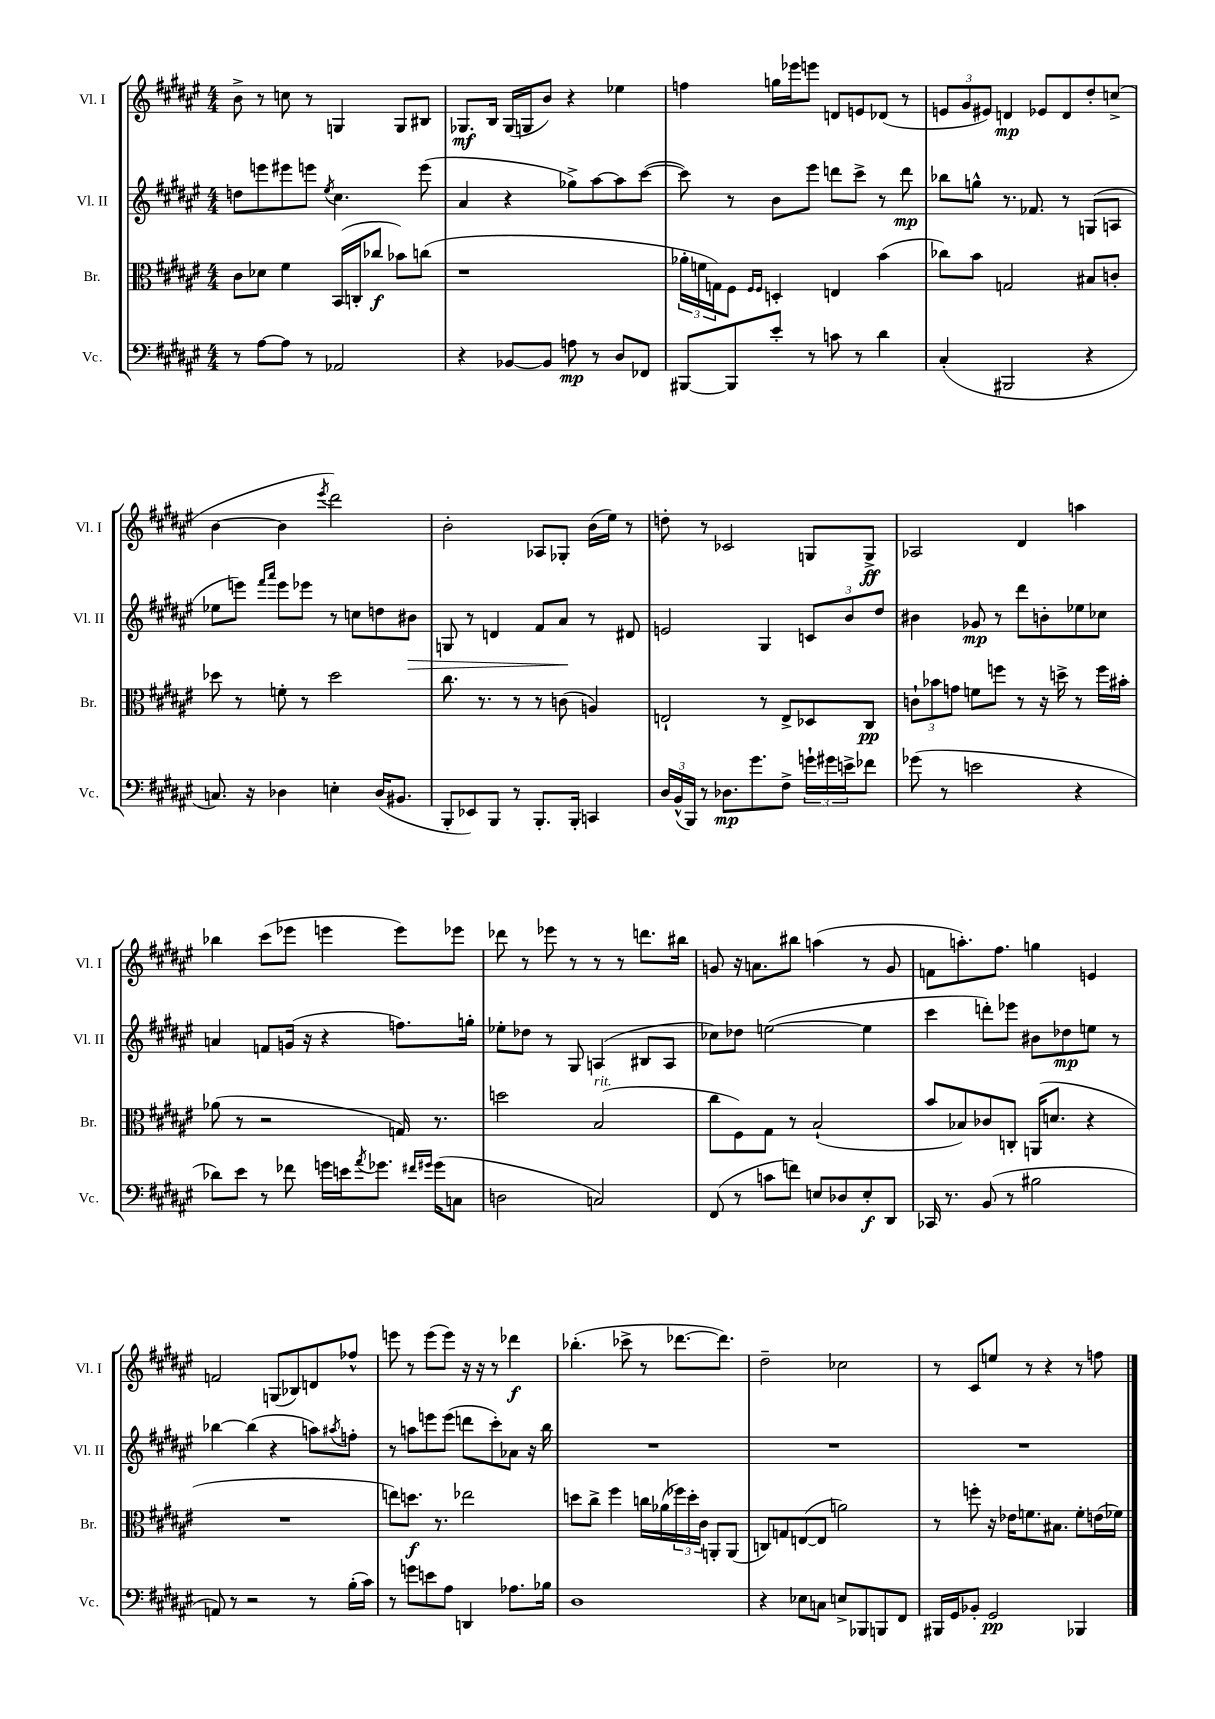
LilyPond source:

<<
\new StaffGroup <<
\new Staff = "s0" \with { instrumentName = "Vl. I" shortInstrumentName = "Vl. I" } {
    \clef treble \key fis \major \numericTimeSignature \time 4/4
    b'8-> r8 c''8 r8 g4 g8 bis8 |
    ges8.\mf b16 ges16( g16 b'8) r4 ees''4 |
    f''4 g''16 ees'''16 e'''8 d'8 e'8 des'8( r8 |
    \tuplet 3/2 { e'8 gis'8 eis'8) } d'4\mp ees'8 d'8 dis''8-. c''8->( |
    b'4~ b'4 \acciaccatura { eis'''8 } dis'''2) |
    b'2-. aes8 ges8-. b'16( eis''16) r8 |
    d''8-. r8 ces'2 g8 g8->\ff |
    aes2 dis'4 a''4 |
    bes''4 cis'''8( ees'''8 e'''4 e'''8) ees'''8 |
    des'''8 r8 ees'''8 r8 r8 r8 d'''8. bis''16 |
    g'8 r16 a'8. bis''8 a''4( r8 g'8 |
    f'8 a''8.-.) fis''8. g''4 e'4 |
    f'2 g8( bes8) d'8 fes''8-^ |
    e'''8 r8 e'''8( e'''8) r16 r16 r8 des'''4\f |
    bes''4.-.( ces'''8-> r8 des'''8.~ des'''8.) |
    dis''2-- ces''2 |
    r8 cis'8 e''8 r8 r4 r8 f''8 \bar "|." |
}
\new Staff = "s1" \with { instrumentName = "Vl. II" shortInstrumentName = "Vl. II" } {
    \clef treble \key fis \major \numericTimeSignature \time 4/4
    d''8 e'''8 eis'''8 e'''8 \acciaccatura { eis''8 } cis''4. e'''8( |
    ais'4 r4 ges''8->) ais''8~ ais''8 cis'''8~( |
    cis'''8) r8 b'8 eis'''8 d'''8 cis'''8-> r8 d'''8\mp |
    bes''8 g''8-^ r8. fes'8. r8 g8( a8 |
    ees''8 e'''8) \grace { fis'''16 ais'''16 } e'''8 ees'''8 r8 c''8 d''8 bis'8\> |
    g8 r8 d'4 fis'8 ais'8\! r8 dis'8 |
    e'2 gis4 \tuplet 3/2 { c'8 b'8 dis''8 } |
    bis'4 ges'8\mp r8 dis'''8 b'8-. ees''8 ces''8 |
    a'4 f'8 g'16( r16 r4 f''8.) g''16-. |
    ees''8-. des''8 r8 gis8 a4( bis8 a8 |
    ces''8) des''8 e''2~( e''4 |
    cis'''4 d'''8-.) ees'''8 bis'8 des''8\mp e''8 r8 |
    bes''4~ bes''4( r4 a''8) \acciaccatura { ais''8 } f''8-. |
    r8 a''8 e'''8 e'''8( d'''8 cis'''8-.) aes'8 r16 b''16 |
    R1 |
    R1 |
    R1 \bar "|." |
}
\new Staff = "s2" \with { instrumentName = "Br." shortInstrumentName = "Br." } {
    \clef alto \key fis \major \numericTimeSignature \time 4/4
    cis'8 des'8 fis'4 b,16( c16-. ces''8\f bes'8) c''8( |
    r1 |
    \tuplet 3/2 { aes'16-. f'16 g16) } fis8 \grace { fis16 fis16 } d4-. e4 b'4( |
    ces''8) b'8 g2 bis8 c'8-. |
    des''8 r8 f'8-. r8 des''2 |
    cis''8. r8. r8 r8 c'8( a4) |
    e2-! r8 e8-> des8 cis8\pp |
    \tuplet 3/2 { c'8-! bes'8 g'8 } f'8 f''8 r8 r16 d''16-> r8 f''16 bis'16-. |
    aes'8( r8 r2 g16) r8. |
    d''2 b2^\markup { \italic "rit." }( |
    cis''8 fis8) gis8 r8 b2-!( |
    b'8 bes8) ces'8 c8-. a,16( d'8. r4 |
    R1 |
    e''8) d''8.\f r8. ees''2 |
    d''8 cis''8-> fis''4 c''16 aes'16( \tuplet 3/2 { fes''16) d''16-. cis'16 } a,8-. a,8( |
    c8) g8 e8~( e8 a'2) |
    r8 f''8-. r16 ees'16 f'8. bis8. f'8-. e'16( fes'16) \bar "|." |
}
\new Staff = "s3" \with { instrumentName = "Vc." shortInstrumentName = "Vc." } {
    \clef bass \key fis \major \numericTimeSignature \time 4/4
    r8 ais8~ ais8 r8 aes,2 |
    r4 bes,8~ bes,8 a8\mp r8 dis8 fes,8 |
    bis,,8~ bis,,8 eis'8-. r8 c'8 r8 dis'4 |
    cis4-.( bis,,2 r4 |
    c8.) r16 des4 e4-. des16( bis,8. |
    b,,8-. ees,8) b,,8 r8 b,,8.-. b,,16-. c,4 |
    \tuplet 3/2 { dis16 b,16-^( b,,16) } r8 des8.\mp gis'8. fis8-> \tuplet 3/2 { g'16-! gis'16 e'16-> } fes'8 |
    ges'8( r8 e'2 r4 |
    des'8) eis'8 r8 fes'8 g'16 e'16 \acciaccatura { ais'8 } ges'8. \grace { fis'16 gis'16 } gis'16( c8 |
    d2 c2) |
    fis,8( r8 c'8 f'8) e8 des8 e8-.\f dis,8 |
    ces,16 r8. b,8( r8 bis2 |
    a,8) r8 r2 r8 b16-.( cis'16) |
    r8 g'8 e'8 ais8 d,4 aes8. bes16 |
    dis1 |
    r4 ees8 c8 e8-> bes,,8 b,,8 fis,8 |
    bis,,16 gis,16 bes,8-. gis,2\pp bes,,4 \bar "|." |
}
>>
>>
\layout { \context { \Score \remove "Bar_number_engraver" } }
